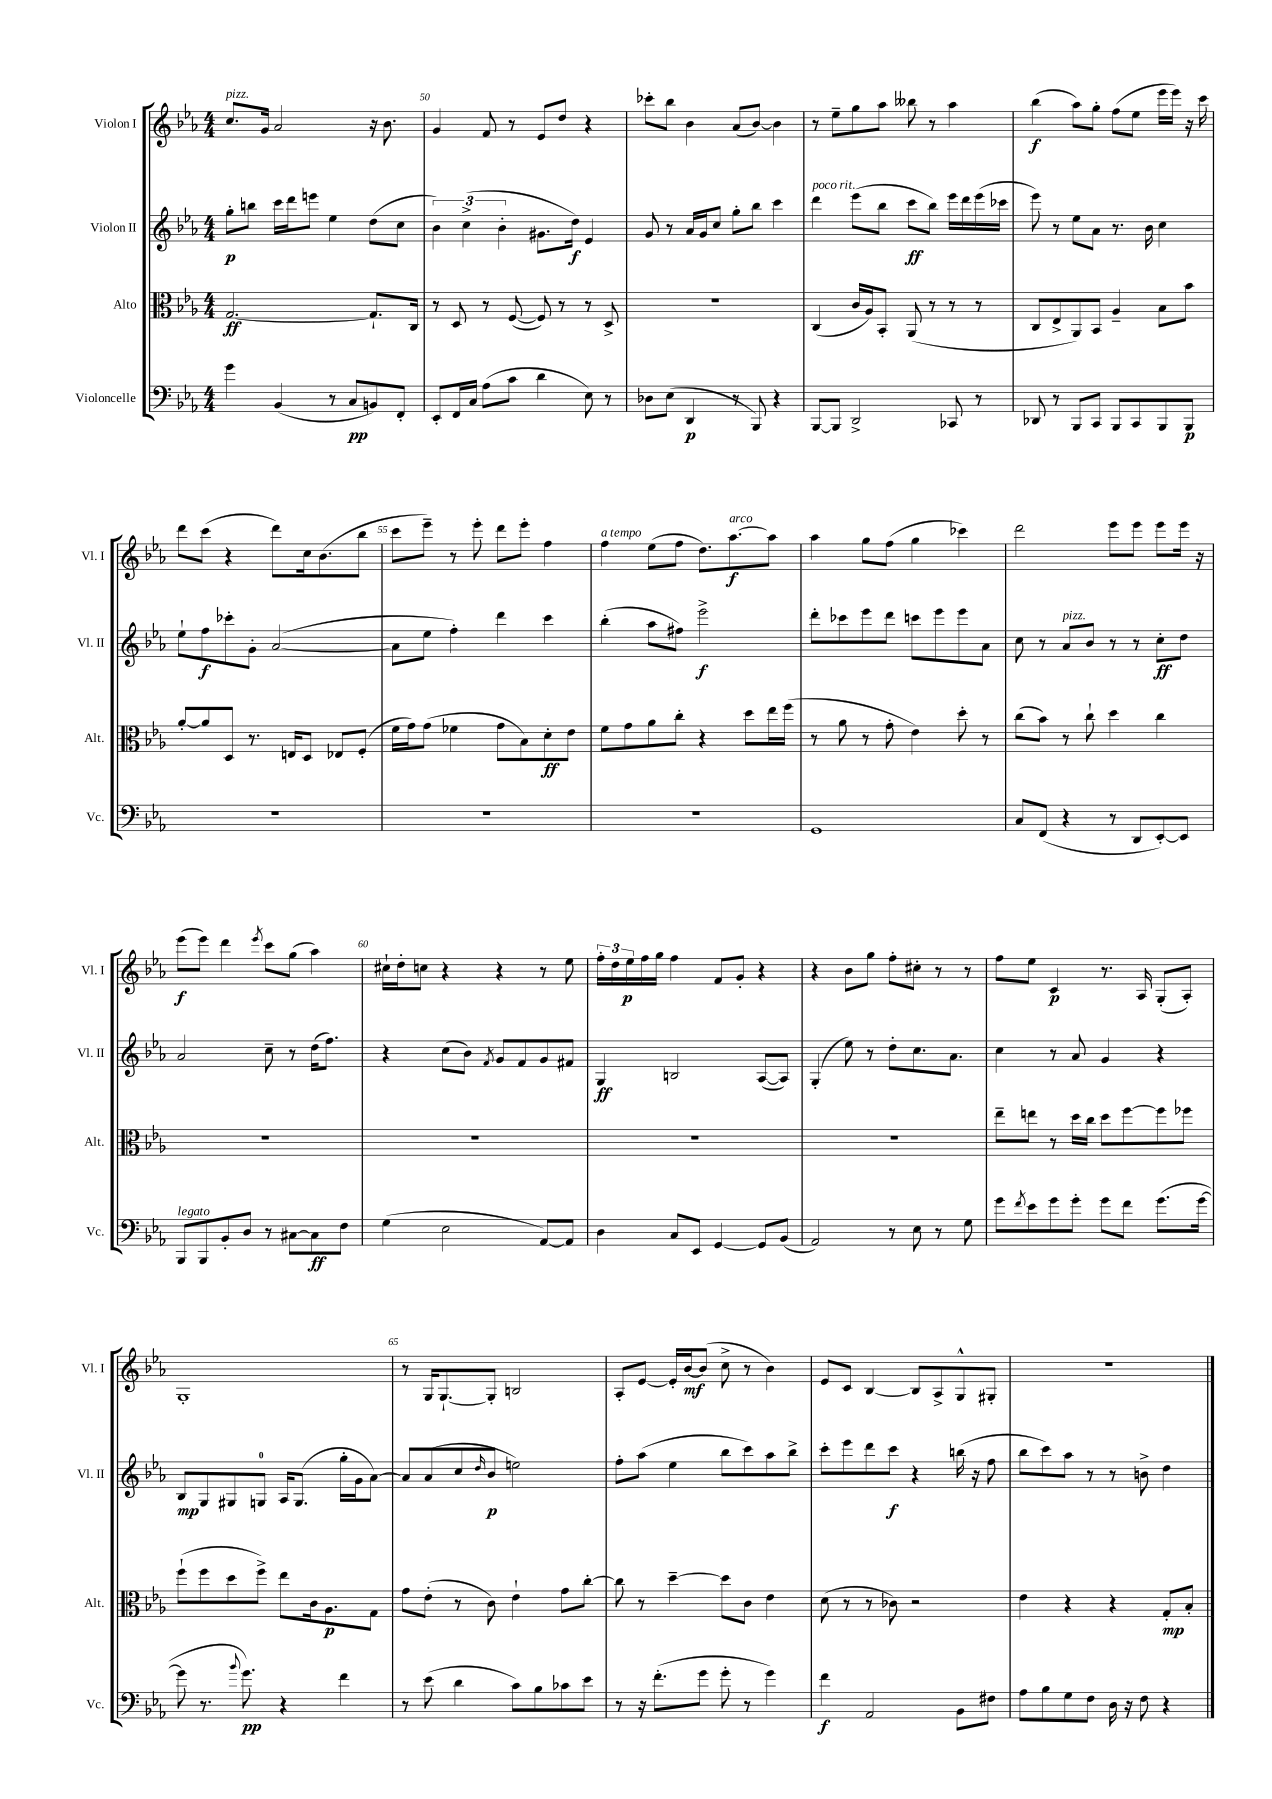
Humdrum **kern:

**kern	**dynam	**kern	**dynam	**kern	**dynam	**kern	**dynam
*part4	*part4	*part3	*part3	*part2	*part2	*part1	*part1
*staff4	*staff4	*staff3	*staff3	*staff2	*staff2	*staff1	*staff1
*I"Violoncelle	*	*I"Alto	*	*I"Violon II	*	*I"Violon I	*
*I'Vc.	*	*I'Alt.	*	*I'Vl. II	*	*I'Vl. I	*
*clefF4	*	*clefC3	*	*clefG2	*	*clefG2	*
*k[b-e-a-]	*	*k[b-e-a-]	*	*k[b-e-a-]	*	*k[b-e-a-]	*
*M4/4	*	*M4/4	*	*M4/4	*	*M4/4	*
=49	=49	=49	=49	=49	=49	=49	=49
!	!	!	!	!	!	!LO:TX:a:i:t=pizz.	!
4g\	.	[2.G/	ff	8gg'\L	p	8.cc/L	.
.	.	.	.	8bbn\J	.	.	.
.	.	.	.	.	.	16g/Jk	.
(4BB-/	.	.	.	16ccc\LL	.	2a-/	.
.	.	.	.	16ddd\J	.	.	.
.	.	.	.	8eeen\J	.	.	.
8r	.	.	.	4ee-\	.	.	.
8C/L	pp	.	.	.	.	.	.
8BBn/)	.	8.G`/L]	.	(8dd\L	.	16r	.
.	.	.	.	.	.	8.b-\	.
8FF'/J	.	.	.	8cc\J	.	.	.
.	.	16C/Jk	.	.	.	.	.
=50	=50	=50	=50	=50	=50	=50	=50
8EE-'/L	.	8r	.	6b-\)	.	4g/	.
16FF/L	.	8D/	.	.	.	.	.
.	.	.	.	(6cc^\	.	.	.
16C/JJ	.	.	.	.	.	.	.
(8A-\L	.	8r	.	.	.	8f/	.
.	.	.	.	6b-'\	.	.	.
8c\J	.	([8F/	.	.	.	8r	.
4d\	.	8F/])	.	8.g#X\L	.	8e-/L	.
.	.	8r	.	.	.	8dd/J	.
.	.	.	.	16dd\Jk)	f	.	.
8E-\)	.	8r	.	4e-/	.	4r	.
8r	.	8D^/	.	.	.	.	.
=51	=51	=51	=51	=51	=51	=51	=51
8D-X\L	.	1r	.	8g/	.	8ccc-X'\L	.
(8E-\J	.	.	.	8r	.	8bb-\J	.
4DD/	p	.	.	16a-/LL	.	4b-\	.
.	.	.	.	16g/J	.	.	.
.	.	.	.	8cc/J	.	.	.
8r	.	.	.	8gg'\L	.	(8a-/L	.
8BBB-/)	.	.	.	8bb-\J	.	[8b-/J)	.
4r	.	.	.	4ccc\	.	4b-\]	.
=52	=52	=52	=52	=52	=52	=52	=52
!	!	!	!	!LO:TX:a:i:t=poco rit.	!	!	!
[8BBB-/L	.	(4C/	.	4ddd\	.	8r	.
8BBB-/J]	.	.	.	.	.	8ee-~\L	.
2DD^/	.	16c/LL	.	(8eee-\L	.	8gg\	.
.	.	16A-/J)	.	.	.	.	.
.	.	8BB-'/J	.	8bb-\J	.	8aa-\J	.
.	.	(8AA-/	.	8ccc\L	ff	8bb--X\	.
.	.	8r	.	8bb-\J)	.	8r	.
8CC-X/	.	8r	.	16eee-\LL	.	4aa-\	.
.	.	.	.	16ddd\	.	.	.
8r	.	8r	.	(16eee-\	.	.	.
.	.	.	.	16ccc-X\JJ	.	.	.
=53	=53	=53	=53	=53	=53	=53	=53
8DD-X/	.	8C/L	.	8eee-\)	.	(4bb-\	f
8r	.	8E-^/	.	8r	.	.	.
8BBB-/L	.	8AA-/)	.	8ee-\L	.	8aa-\L)	.
8CC/J	.	8BB-/J	.	8a-\J	.	8gg'\J	.
8BBB-/L	.	4A-~/	.	8.r	.	(8ff\L	.
8CC/	.	.	.	.	.	8ee-\J	.
.	.	.	.	16b-\	.	.	.
8BBB-/	.	8B-\L	.	4cc\	.	16eee-\LL	.
.	.	.	.	.	.	16eee-\JJ)	.
8BBB-/J	p	8b-\J	.	.	.	16r	.
.	.	.	.	.	.	16ccc\	.
!!LO:LB:g=z
=54	=54	=54	=54	=54	=54	=54	=54
1r	.	[8a-'/L	.	8ee-`\L	.	8ddd\L	.
.	.	8a-/]	.	8ff\	f	(8ccc\J	.
.	.	8D/J	.	8ccc-X'\	.	4r	.
.	.	8.r	.	8g'\J	.	.	.
.	.	.	.	([2a-/	.	8ddd\L)	.
.	.	16En/KL	.	.	.	.	.
.	.	8D/J	.	.	.	16cc\k	.
.	.	.	.	.	.	(8.b-\	.
.	.	8E-X/L	.	.	.	.	.
.	.	(8F'/J	.	.	.	8bb-\J	.
=55	=55	=55	=55	=55	=55	=55	=55
1r	.	16f\LL	.	8a-\L]	.	8ccc\L	.
.	.	16g\J)	.	.	.	.	.
.	.	(8g\J	.	8ee-\J	.	8eee-~\J)	.
.	.	4f-X\	.	4ff'\)	.	8r	.
.	.	.	.	.	.	8eee-'\	.
.	.	8g\L	.	4ddd\	.	8ddd\L	.
.	.	8B-\)	.	.	.	8eee-'\J	.
.	.	8d'\	ff	4ccc\	.	4ff\	.
.	.	8e-\J	.	.	.	.	.
=56	=56	=56	=56	=56	=56	=56	=56
!	!	!	!	!	!	!LO:TX:a:i:t=a tempo	!
1r	.	8f\L	.	(4bb-'\	.	4ff\	.
.	.	8g\	.	.	.	.	.
.	.	8a-\	.	8aa-\L	.	(8ee-\L	.
.	.	8cc'\J	.	8ff#X\J)	.	8ff\J	.
.	.	4r	.	2eee-^\	f	8.dd\L)	.
!	!	!	!	!	!	!LO:TX:a:i:t=arco	!
.	.	.	.	.	.	[8.aa-\	f
.	.	8dd\L	.	.	.	.	.
.	.	16ee-\L	.	.	.	8aa-\J]	.
.	.	(16ff\JJ	.	.	.	.	.
=57	=57	=57	=57	=57	=57	=57	=57
1GG	.	8r	.	8ddd'\L	.	4aa-\	.
.	.	8a-\	.	8ccc-X\	.	.	.
.	.	8r	.	8eee-\	.	8gg\L	.
.	.	8g'\	.	8ddd\J	.	(8ff\J	.
.	.	4e-\)	.	8cccn\L	.	4gg\	.
.	.	.	.	8eee-\	.	.	.
.	.	8dd'\	.	8eee-\	.	4ccc-X\)	.
.	.	8r	.	8a-\J	.	.	.
=58	=58	=58	=58	=58	=58	=58	=58
8C/L	.	(8cc\L	.	8cc\	.	2ddd\	.
(8FF/J	.	8b-\J)	.	8r	.	.	.
!	!	!	!	!LO:TX:a:i:t=pizz.	!	!	!
4r	.	8r	.	8a-/L	.	.	.
.	.	8cc`\	.	8b-/J	.	.	.
8r	.	4dd\	.	8r	.	8eee-\L	.
8DD/L	.	.	.	8r	.	8eee-\J	.
[8EE-'/)	.	4cc\	.	8cc'\L	ff	8eee-\L	.
8EE-/J]	.	.	.	8dd\J	.	16eee-\Jk	.
.	.	.	.	.	.	16r	.
!!LO:LB:g=z
=59	=59	=59	=59	=59	=59	=59	=59
!LO:TX:a:i:t=legato	!	!	!	!	!	!	!
8BBB-/L	.	1r	.	2a-/	.	(8eee-\L	f
8BBB-/	.	.	.	.	.	8eee-\J)	.
8BB-'/	.	.	.	.	.	4ddd\	.
8D/J	.	.	.	.	.	.	.
.	.	.	.	.	.	8qeee-/	.
8r	.	.	.	8cc~\	.	8ccc\L	.
[8C#X\L	.	.	.	8r	.	(8gg\J	.
8C#\]	ff	.	.	(16dd\KL	.	4aa-\)	.
.	.	.	.	8.ff\J)	.	.	.
8F\J	.	.	.	.	.	.	.
=60	=60	=60	=60	=60	=60	=60	=60
(4G\	.	1r	.	4r	.	16cc#X`\LL	.
.	.	.	.	.	.	16dd'\J	.
.	.	.	.	.	.	8ccn\J	.
2E-\	.	.	.	(8cc\L	.	4r	.
.	.	.	.	8b-\J)	.	.	.
.	.	.	.	8qf/	.	.	.
.	.	.	.	8g/L	.	4r	.
.	.	.	.	8f/	.	.	.
[8AA-/L)	.	.	.	8g/	.	8r	.
8AA-/J]	.	.	.	8f#X/J	.	8ee-\	.
=61	=61	=61	=61	=61	=61	=61	=61
4D\	.	1r	.	4G/	ff	24ff'\LL	.
.	.	.	.	.	.	24dd\	.
.	.	.	.	.	.	24ee-\	p
.	.	.	.	.	.	16ff\	.
.	.	.	.	.	.	16gg\JJ	.
8C/L	.	.	.	2Bn/	.	4ff\	.
8EE-/J	.	.	.	.	.	.	.
[4GG/	.	.	.	.	.	8f/L	.
.	.	.	.	.	.	8g'/J	.
8GG/L]	.	.	.	([8A-/L	.	4r	.
(8BB-/J	.	.	.	8A-/J])	.	.	.
=62	=62	=62	=62	=62	=62	=62	=62
2AA-/)	.	1r	.	(4G'/	.	4r	.
.	.	.	.	8ee-\)	.	8b-\L	.
.	.	.	.	8r	.	8gg\J	.
8r	.	.	.	8dd'\L	.	8ff'\L	.
8E-\	.	.	.	8.cc\	.	8cc#X'\J	.
8r	.	.	.	.	.	8r	.
.	.	.	.	8.a-\J	.	.	.
8G\	.	.	.	.	.	8r	.
=63	=63	=63	=63	=63	=63	=63	=63
8g\L	.	8ee-~\L	.	4cc\	.	8ff\L	.
8qf/	.	.	.	.	.	.	.
8e-\	.	8een\J	.	.	.	8ee-\J	.
8g\	.	8r	.	8r	.	4c/	p
8g'\J	.	16dd\LL	.	8a-/	.	.	.
.	.	16cc\JJ	.	.	.	.	.
8g\L	.	8dd\L	.	4g/	.	8.r	.
8f\J	.	[8ff\	.	.	.	.	.
.	.	.	.	.	.	16A-/	.
(8.g\L	.	8ff\]	.	4r	.	(8G'/L	.
.	.	8ff-X\J	.	.	.	8A-'/J)	.
[16g\Jk	.	.	.	.	.	.	.
!!LO:LB:g=z
=64	=64	=64	=64	=64	=64	=64	=64
8g\]	.	(8ff`\L	.	8B-/L	mp	1G'	.
8.r	.	8ff\	.	8G/	.	.	.
.	.	8dd\	.	8G#X/	.	.	.
8qqb-/	.	.	.	.	.	.	.
8.g\)	pp	.	.	.	.	.	.
.	.	8ff^\J)	.	8Gn/J	.	.	.
4r	.	8ee-\L	.	16A-/KL	.	.	.
.	.	.	.	(8.G/J	.	.	.
.	.	16c\k	.	.	.	.	.
.	.	8.A-\	p	.	.	.	.
4f\	.	.	.	16gg'\LL	.	.	.
.	.	.	.	16g\J	.	.	.
.	.	8G\J	.	[8a-\J)	.	.	.
=65	=65	=65	=65	=65	=65	=65	=65
8r	.	8g\L	.	8a-/L]	.	8r	.
(8e-\	.	(8e-'\J	.	(8a-/	.	16G/KL	.
.	.	.	.	.	.	[8.G`/	.
4d\	.	8r	.	8cc/	.	.	.
.	.	.	.	16qqdd/	.	.	.
.	.	8c\)	.	8b-/J	p	8G'/J]	.
8c\L)	.	4e-`\	.	2een\)	.	2Bn/	.
8B-\	.	.	.	.	.	.	.
8c-X\	.	8g\L	.	.	.	.	.
8e-\J	.	[8cc'\J	.	.	.	.	.
=66	=66	=66	=66	=66	=66	=66	=66
8r	.	8cc\]	.	8ff'\L	.	8A-'/L	.
16r	.	8r	.	(8aa-\J	.	[8e-/J	.
(8.f'\L	.	.	.	.	.	.	.
.	.	[4dd~\	.	4ee-\	.	16e-'/LL]	.
.	.	.	.	.	.	[16b-/J	mf
8g\J	.	.	.	.	.	(8b-/J]	.
8g'\	.	8dd\L]	.	8bb-\L	.	8cc^\	.
8r	.	8c\J	.	8ccc\)	.	8r	.
4g\)	.	4e-\	.	8aa-\	.	4b-\)	.
.	.	.	.	8bb-^\J	.	.	.
=67	=67	=67	=67	=67	=67	=67	=67
4f\	f	(8d\	.	8ccc'\L	.	8e-/L	.
.	.	8r	.	8eee-\	.	8c/J	.
2AA-/	.	8r	.	8ddd\	.	[4B-/	.
.	.	8c-X\)	.	8ccc\J	f	.	.
.	.	2r	.	4r	.	8B-/L]	.
.	.	.	.	.	.	8A-^/	.
8BB-\L	.	.	.	(16bbn\	.	8G^^/	.
.	.	.	.	16r	.	.	.
8F#X\J	.	.	.	8ff\	.	8G#X'/J	.
=68	=68	=68	=68	=68	=68	=68	=68
8A-\L	.	4e-\	.	8bb-\L	.	1r	.
8B-\	.	.	.	8ccc\)	.	.	.
8G\	.	4r	.	8aa-\J	.	.	.
8F\J	.	.	.	8r	.	.	.
16D\	.	4r	.	8r	.	.	.
16r	.	.	.	.	.	.	.
8F\	.	.	.	8bn^\	.	.	.
4r	.	8G'/L	mp	4dd\	.	.	.
.	.	8B-'/J	.	.	.	.	.
==	==	==	==	==	==	==	==
*-	*-	*-	*-	*-	*-	*-	*-
